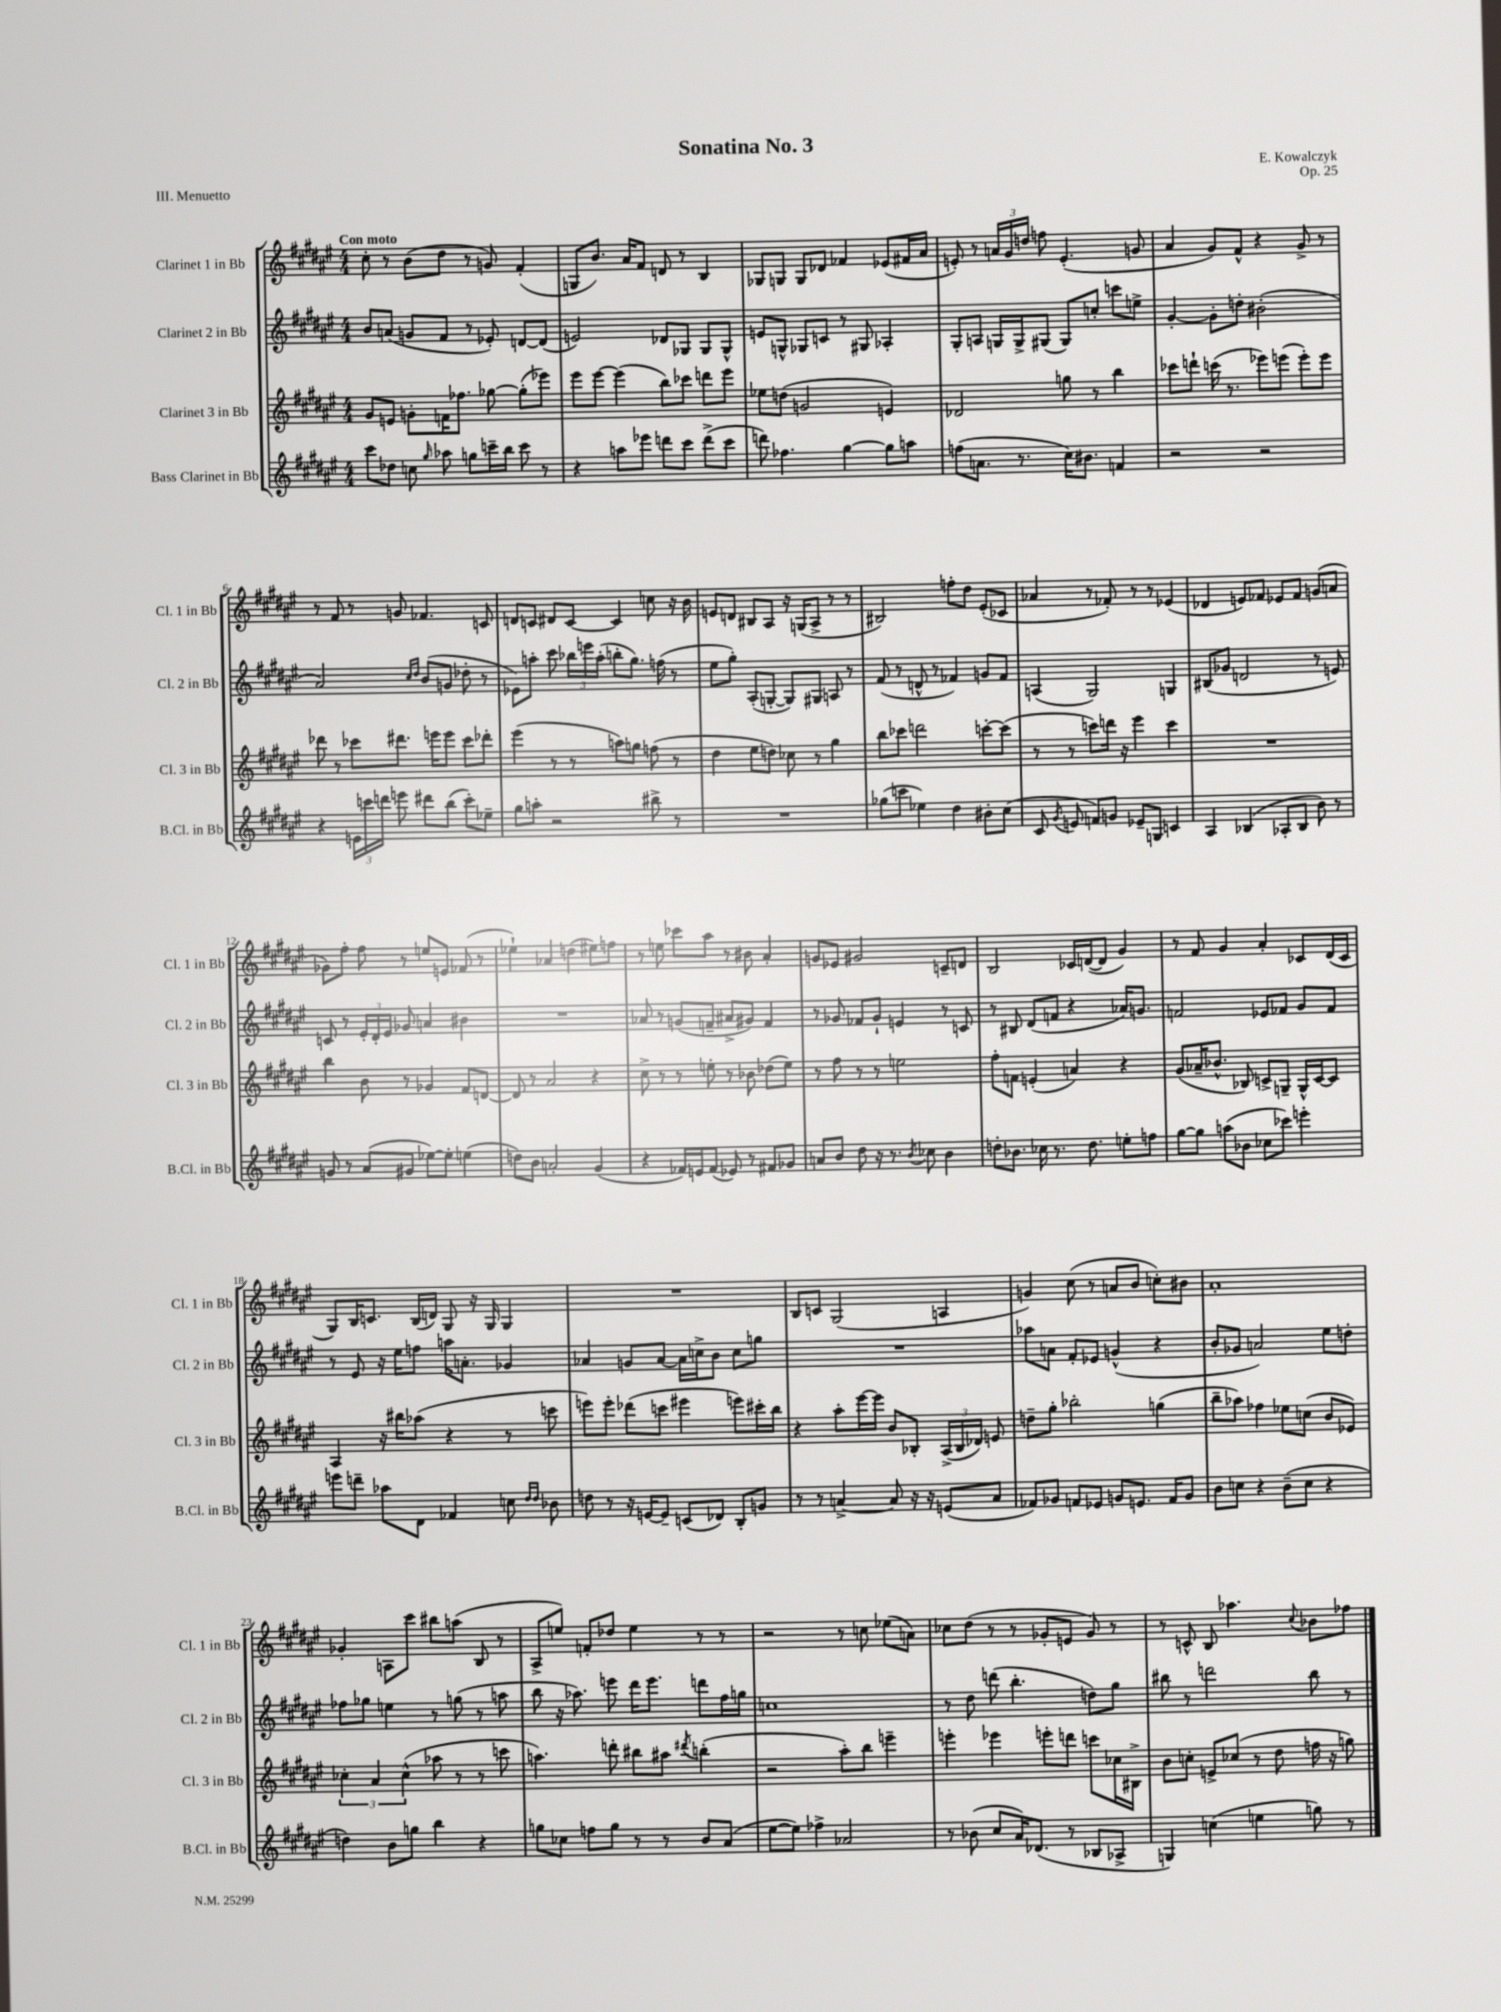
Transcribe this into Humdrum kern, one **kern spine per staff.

**kern	**kern	**kern	**kern
*staff4	*staff3	*staff2	*staff1
*clefG2	*clefG2	*clefG2	*clefG2
*k[f#c#g#d#a#e#]	*k[f#c#g#d#a#e#]	*k[f#c#g#d#a#e#]	*k[f#c#g#d#a#e#]
*M4/4	*M4/4	*M4/4	*M4/4
8ccc#\L	8g#/L	8b/L	8cc#'\
8dd-\J	8e/J	(8a/J	8r
8cc\	8g'\L	8g/L	(8b\L
16qqgg#/	.	.	.
8aa-\	16f\K	8f#/J	8dd#\J
.	8.ff-\J	.	.
8gg\L	.	8r	8r
16ccc~\L	[8gg-\	8e-'/)	8g/)
16bb\JJ	.	.	.
8ccc\	(8gg-'\]L	[8d/L	(4f#'/
8r	8eee-\J)	(8d/]J	.
=	=	=	=
4r	8eee#\L	2e/)	8G/L
.	[8eee#\J	.	8.b/J)
8aa\L	(4eee#\]	.	.
.	.	.	16a#/LK
8eee-\J	.	.	8f#/J
8ddd\L	8bb\L)	8d-/L	8d/
8ccc#\J	8ccc-\J	8G-/J	8r
(8ddd^\L	8ddd\L	8G-/L	4B/
8ccc#\J	8eee#\J	8G-^^/J	.
=	=	=	=
8ddd\)	8ee-\L	8e/L	8G-/L
4.ff-\	(8dd\J	8G^^/J	8G/J
.	2g/	8G-/L	8G/L
.	.	8c/J	8d-/J
[4gg#\	.	8r	4f-/
.	.	8G#/	.
8gg#\]L	4e/)	4A-'/	(8e-/L
8aa\J	.	.	16f#/L
.	.	.	16a#/JJ
=	=	=	=
(8ff\L	2d-/	8G#'/L	8e'/)
8.a\J	.	8A/J	8r
.	.	16G/LL	24a/LL
.	.	.	24g#/
8.r	.	16G^/J	.
.	.	.	24dd/JJ
.	.	(8G#/J	8ff\
16cc#\LK)	8gg\	8G#/L)	(4.e'/
8.b#\J	.	.	.
.	8r	8cc'/J	.
4f/	4bb\	8ccc\L	.
.	.	8ee^\J	8g/
=	=	=	=
2r	8ccc-\L	[4g#'/	4a#/
.	8ddd`\J	.	.
.	(16ccc\	8g#'\]L	8g#/L)
.	8.r	.	.
.	.	8dd'\J	8f#^^/J
2r	8eee-\L)	(2b#'\	4r
.	(8eee\J	.	.
.	8eee'\L)	.	8g#^/
.	8eee\J	.	8r
=	=	=	=
4r	8ddd-\	2a#/)	8r
.	8r	.	8f#/
24e\LL	8ccc-\L	.	8r
24ccc\	.	.	.
24ddd\JJ	.	.	.
8eee\	8.ddd#\J	.	8g/
.	.	16qqcc#/LL	.
.	.	16qqdd#/JJ	.
8ddd#\L	.	(8b/L	4.f-/
.	16eee\LK	.	.
(8bb\J	8eee\J	8g/J	.
8ccc'\L)	8ccc-\L	8dd-'\	.
8ee-~\J	8ddd-'\J	8r	8c/
=	=	=	=
8gg#\L	(4eee#\	8e-\L)	8d/L
8aa'\J	.	8aa'\J	8c/J
2r	8r	8ccc#\	8d#/L
.	8r	24bb-\LL	[8c/J
.	.	24eee\	.
.	.	(24aa'\JJ	.
.	8aa\L)	8bb'\L	4c/]
.	8gg\J	8.gg#\J)	.
8bb#^\	(8ff\	.	8cc\
.	.	(16ff\	.
8r	8r	8r	16r
.	.	.	16b\
=	=	=	=
1r	4dd#\	8ee#\L	8e/L
.	.	8gg#'\J)	8d/J
.	8ee#\L	(8A#'/L	8B#/L
.	8dd\J)	[8G'/J	8A#/J
.	8cc-\	8G/]L)	16r
.	.	.	(16G/LK
.	8r	8G#/J	8A#^/J
.	4gg#\	8A/	8r
.	.	8r	8r
=	=	=	=
(8gg-\L	8bb\L	(8f#/	2B#/)
8ccc\J	8ccc-\J	8r	.
4ee-\)	2ddd\	8d^^/	.
.	.	8r	.
4dd#\	.	4f-/)	8ff'\L
.	.	.	8dd#\J
8b#'\L	[8ccc'\L	8g/L	(8e#'/L
(8cc#\J	(8ccc\]J	8f-/J	8c-/J
=	=	=	=
8c#/	8r	(4A/	4a-/
8qg#/	.	.	.
8e/	8r	.	.
8f/L)	8ccc\L)	2G#/)	8r
8g/J	16ddd\Jk	.	8f-'/)
.	16r	.	.
8e-~/L	4eee#\	.	8r
8G/J	.	.	8r
4c/	4ccc\	4G/	(4e-/
=	=	=	=
4A#/	1r	(8B#/L	4d-/
.	.	8g-/J	.
(4B-/	.	2d/	8e/L)
.	.	.	8f-/J
8A-'/L	.	.	8e-/L
8B-/J	.	.	8f-/J
8b\)	.	8r	(8g/L
8r	.	8e/)	8a/J
=	=	=	=
8g/	4bb\	8c/	8g-\L)
8r	.	8r	8ff#'\J
(8a#/L	8b\	24e#'/LL	8ff#\
.	.	24d#'/	.
.	.	24e#/JJ	.
8g#/J	8r	8g-/	8r
[8ee-\L)	4g-/	4a/	8ee/L
8ee-'\]J	.	.	8e/J
(4ee\	8f#/L	4b#\	(8f-/
.	[8d/J	.	8r
=	=	=	=
8dd\L)	8d/]	1r	4ee-`\)
8b\J	8r	.	.
2a'/	2a#/	.	4a-/
.	.	.	(4dd\
(4g#/	4r	.	8ee#\L)
.	.	.	8ff\J
=	=	=	=
4r	8cc#^\	8a-/	8r
.	8r	8r	8ee\
16f-/LL)	8r	(8g/L	8ccc-\L
16e/J	.	.	.
(8f-/J	8ee'\	8f~/J	8aa#\J
8e-/)	8r	8a#^/L	8r
8r	8b-\	8g#/J)	8b#\
8f#/L	(8dd-\L	4f/	4a#'/
8g-/J	8ee\J)	.	.
=	=	=	=
8a/L	8r	8r	8g/L
8b/J	8ff#\	8g-/	8e-/J
8dd#\	8r	8f-/L	2g#/
16r	8r	8g-`/J	.
8.r	.	.	.
.	2ee\	4e/	.
8qb/	.	.	.
8cc-\	.	.	.
4b\	.	8r	8c~/L
.	.	8c/	8d/J
=	=	=	=
8dd'\L	8ff#'\L	8r	2B/
8.b-\J	8f\J	8B#/	.
.	(4e'/	(8d#/L	.
16cc-\	.	.	.
8.r	.	8f/J	.
.	4a/)	4r	16c-/LL
8.dd\	.	.	([16d/J
.	.	.	8d/]J
8ee'\L	4r	16a-/LK)	4g#/)
.	.	8.g/J	.
8ff\J	.	.	.
=	=	=	=
[8gg#\L	(8g#/L	2f/	8r
8gg#\]J	16a-~/K	.	8f#/
.	8.b-^^/J	.	.
(8aa\L	.	.	4g#/
8b-\J	8B-/)	.	.
8cc-\L	8c^/L	8e-/L	4a#'/
8ccc-\J)	8G~/J	8f-/J	.
4eee'\	16G^^/LL	8g#/L	8c-/L
.	[16c/J	.	.
.	8c/]J	8f-/J	(16d#/L
.	.	.	16c-/JJ
=	=	=	=
8eee\L	4A#/	8r	8G#/L)
8ddd~\J	.	8e#/	16B/K
.	.	.	8.c/J
8aa-\L	16r	16r	.
.	16bb#\LK	16ee#\LK	.
8d#\J	(8aa-\J	8ff\J	(16B/LL
.	.	.	16d/JJ)
4f-/	4r	16aa\LK	8G#/
.	.	8.a'\J	.
.	.	.	16r
.	.	.	16G#/
8cc\	8r	4g-/	4G#/
16qqdd#/LL	.	.	.
16qqdd#/JJ	.	.	.
8b-\	8ccc\	.	.
=	=	=	=
8dd\	8eee\L)	4a-/	1r
8r	8eee'\J	.	.
16r	(8ddd-\L	8g/L	.
[16e/LK	.	.	.
8e~/]J	8ccc\J	[8a-/J	.
(8c/L	4eee#\	16a-\]LL	.
.	.	16cc^\J	.
8d-/J)	.	8b\J	.
8B'/L	8eee\L)	8cc\L	.
8g/J	16ccc#'\L	8gg\J	.
.	16bb\JJ	.	.
=	=	=	=
8r	4r	1r	8B/L
8r	.	.	8c/J
[4a^/	8aa#'\L	.	(2G#/
.	[16eee#\L	.	.
.	16eee#\]JJ	.	.
8a/]	8b/L	.	.
16r	8B-'/J	.	.
16r	.	.	.
(8e/L	(24A#^/LL	.	4A/
.	24B-/	.	.
.	24d-/JJ)	.	.
8a/J	8e/	.	.
=	=	=	=
8f-/L)	8dd~\L	8aa-\L	4g/)
8g-/J	8gg#'\J	8a\J	.
8f/L	2bb-'\	8f#'/L	(8cc#\
8e-/J	.	8e-/J	8r
8g/L	.	(4g^^/	8a/L
8.e/J	.	.	8b/J
.	(4gg\	4r	8cc'\L)
16f/LK	.	.	.
8g/J	.	.	8b#\J
=	=	=	=
8b\L	8bb~\L	8b'/L	1a#'
8cc\J	8aa-\J)	8g-/J	.
4r	4ff-\	2a/)	.
(8b~\L	8ee-\L	.	.
8cc\J	(8cc\J	.	.
4r	8b/L	8ee#\L	.
.	8e-/J)	8dd'\J	.
=	=	=	=
4dd\)	6cc-'\	8ff-\L	4g-'/
.	.	8gg-\J	.
.	6a#/	.	.
8b\L	.	4ee\	8A\L
.	(6cc-^^\	.	.
8gg\J	.	.	8ccc#\J
4bb\	8aa-\	8r	8bb#\L
.	8r	(8gg\	(8aa\J
4r	8r	8r	8B/
.	8ccc\	8aa\	8r
=	=	=	=
8gg\L	4.aa\)	8bb\	8A#^/L
8cc-\J	.	16r	8ee/J)
.	.	8.aa-\)	.
8ff\L	.	.	8f'/L
8gg\J	8ddd'\	8eee\	8dd-/J
8r	8bb#\L	16ddd#\LK	4ee\
.	.	8.eee\J	.
8r	8aa#\J	.	.
.	8qddd#/	.	.
8b/L	(4bb'\	8ddd\L	8r
(8a#/J	.	16ff#\L	8r
.	.	16gg\JJ	.
=	=	=	=
[8ee#\L	2r	1cc	2r
8ee#\]J)	.	.	.
4ff-^\	.	.	.
2a-/	8aa#'\L)	.	8r
.	8bb\J	.	8cc\
.	4eee~\	.	(8ee-\L
.	.	.	8a\J)
=	=	=	=
8r	4eee'\	8r	8cc-\L
(8b-\	.	8dd#\	(8dd#\J
8cc#/L	4eee-\	(8ddd\	8r
16a#/K)	.	4.bb'\	8r
(8.d-/J	.	.	.
.	8eee'\L	.	8g-'/L
8r	8ddd\J	.	8e/J
8B-/L	8ccc\L	8dd\L)	8g-/)
8A-^/J	16cc-\L	8gg#\J	8r
.	16B#^\JJ	.	.
=	=	=	=
4G/)	8b\L	8bb#\	8r
.	8cc'\J	8r	8c^^/
(4cc\	8e^/L	2ddd\	8B/
.	(8cc-/J	.	4.aa-\
4ee\	8r	.	.
.	8dd#\	.	.
.	.	.	8qqcc#/
8gg\)	16ff\	8bb#\	8b-\L
.	16r	.	.
8r	8gg\)	8r	8ff-\J
==	==	==	==
*-	*-	*-	*-
